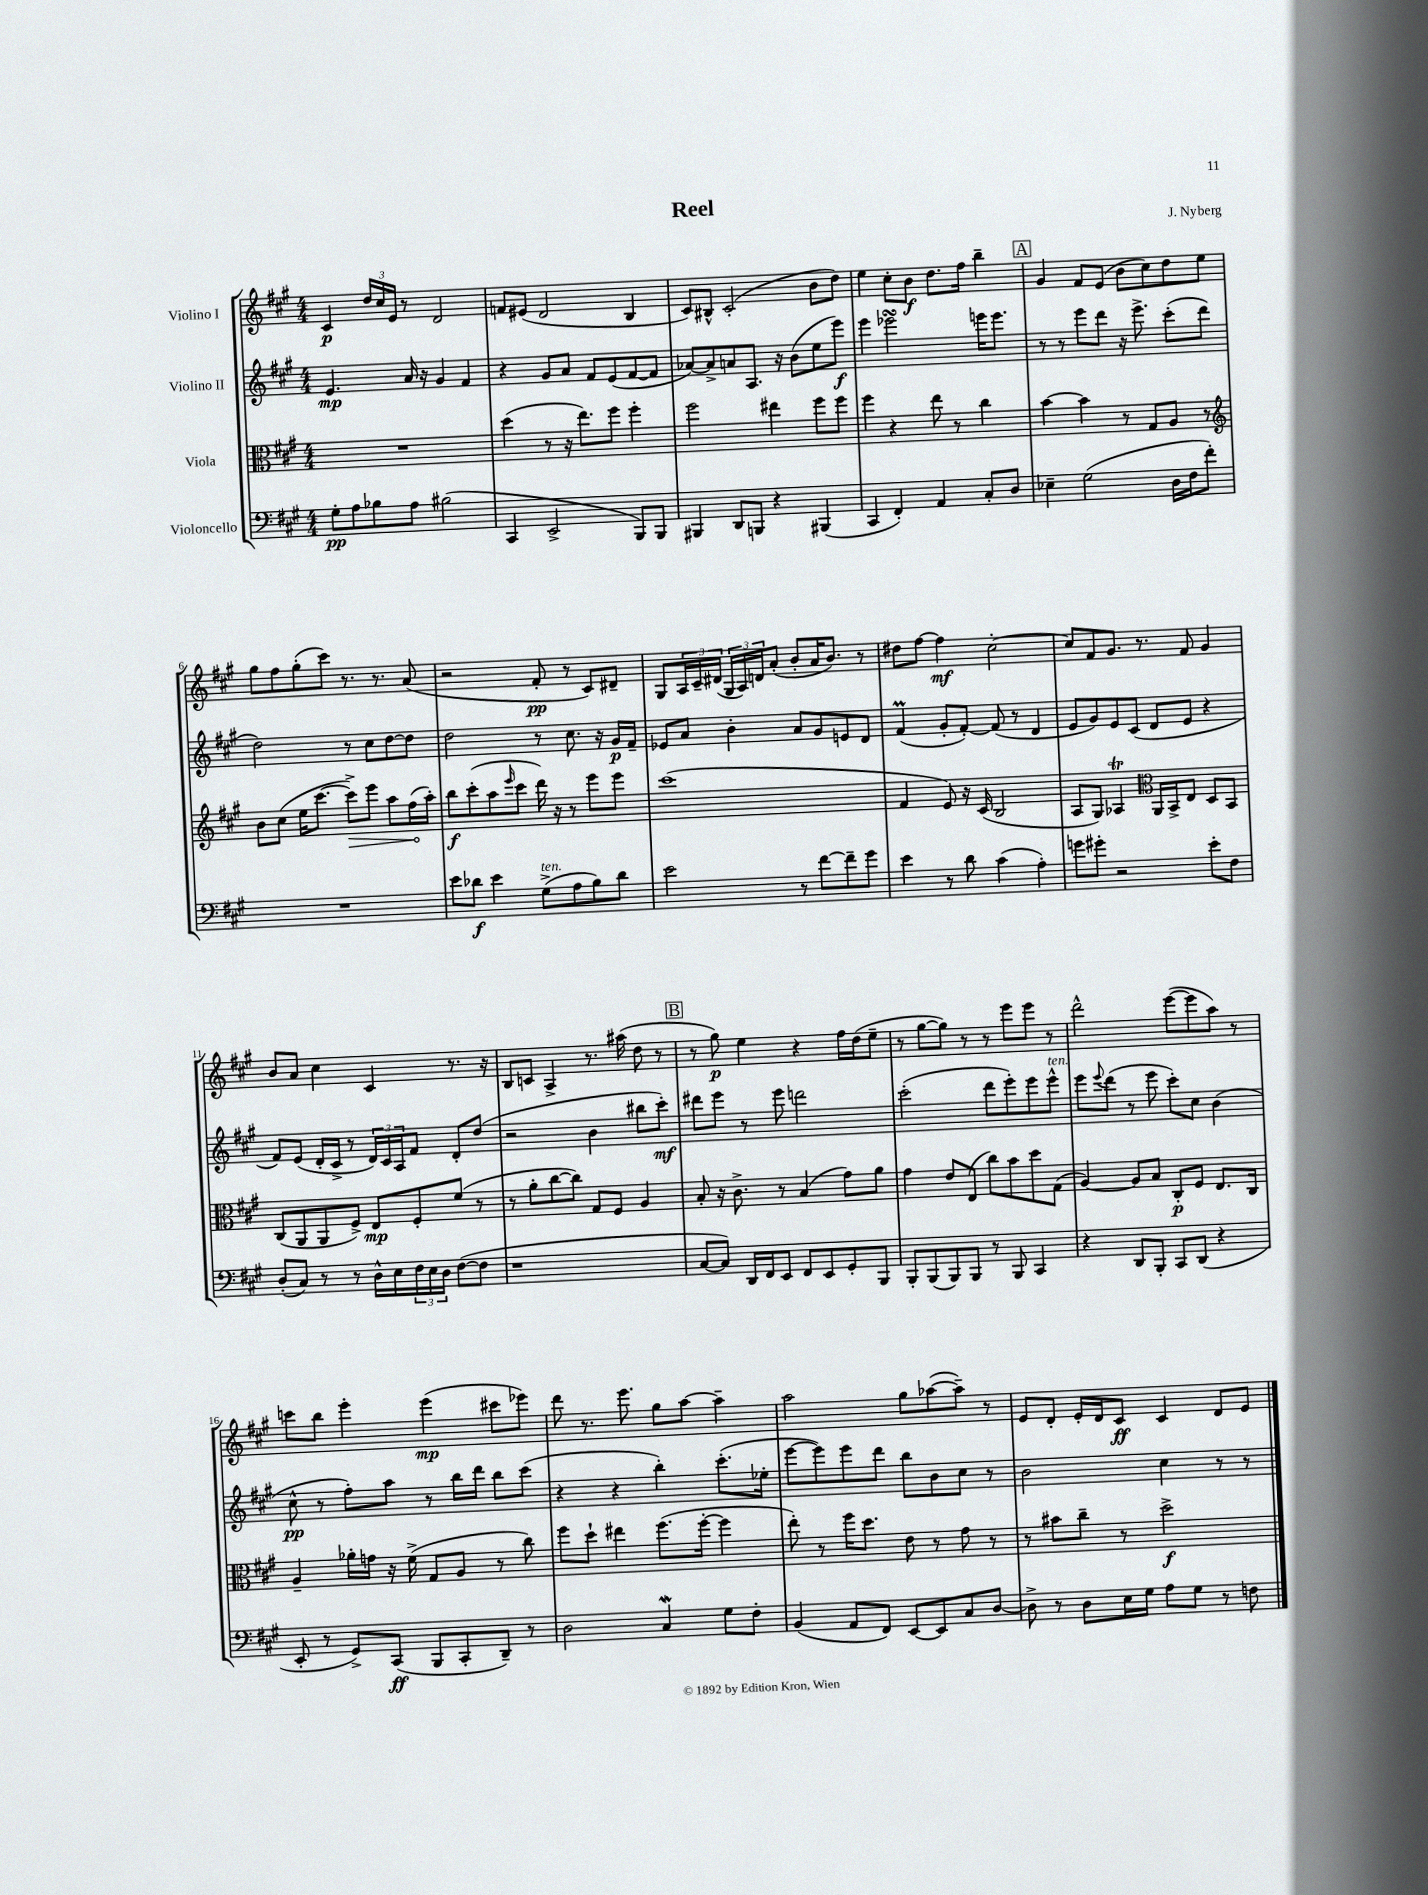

**kern	**dynam	**kern	**dynam	**kern	**dynam	**kern	**dynam
*part4	*part4	*part3	*part3	*part2	*part2	*part1	*part1
*staff4	*staff4	*staff3	*staff3	*staff2	*staff2	*staff1	*staff1
*I"Violoncello	*	*I"Viola	*	*I"Violino II	*	*I"Violino I	*
*clefF4	*	*clefC3	*	*clefG2	*	*clefG2	*
*k[f#c#g#]	*	*k[f#c#g#]	*	*k[f#c#g#]	*	*k[f#c#g#]	*
*M4/4	*	*M4/4	*	*M4/4	*	*M4/4	*
=1	=1	=1	=1	=1	=1	=1	=1
8G#'\L	pp	1r	.	4.e/	mp	4c#/	p
8A\	.	.	.	.	.	.	.
8B-X\	.	.	.	.	.	24dd/LL	.
.	.	.	.	.	.	24cc#/	.
.	.	.	.	.	.	24e/JJ	.
8A\J	.	.	.	16a/	.	8r	.
.	.	.	.	16r	.	.	.
(2B#X\	.	.	.	4g#/	.	2d/	.
.	.	.	.	4f#/	.	.	.
=2	=2	=2	=2	=2	=2	=2	=2
4CC#/	.	(4dd\	.	4r	.	8fn/L	.
.	.	.	.	.	.	(8e#X/J	.
2EE^/	.	8r	.	8g#/L	.	2d/	.
.	.	16r	.	8a/J	.	.	.
.	.	8.ee\L)	.	.	.	.	.
.	.	.	.	8f#/L	.	.	.
.	.	8ff#\J	.	(8e/	.	.	.
8BBB/L)	.	4ff#'\	.	[8f#/	.	4B/	.
8BBB/J	.	.	.	8f#/J]	.	.	.
=3	=3	=3	=3	=3	=3	=3	=3
4BBB#X/	.	2ff#\	.	[8a-X/L)	.	8c#/L)	.
.	.	.	.	8a-^/]	.	8B#X^^/J	.
8DD/L	.	.	.	8an/	.	(2c#'/	.
8BBBn/J	.	.	.	8.A/J	.	.	.
4r	.	4ee#X\	.	.	.	.	.
.	.	.	.	16r	.	.	.
.	.	.	.	(8b\L	.	.	.
(4BBB#X/	.	8ff#\L	.	8ee\	.	8b\L	.
.	.	8ff#\J	.	8eee\J)	f	8dd\J)	.
=4	=4	=4	=4	=4	=4	=4	=4
4CC#/	.	4ff#\	.	4eee\	.	4ee\	.
4FF#'/)	.	4r	.	2eee-XsSSs\	.	8cc#'\L	.
.	.	.	.	.	.	8b\J	f
4AA/	.	8ee\	.	.	.	8.dd\L	.
.	.	8r	.	.	.	.	.
.	.	.	.	.	.	16ff#\Jk	.
8C#'/L	.	4cc#\	.	16eeen\KL	.	4bb~\	.
.	.	.	.	8.eee\J	.	.	.
8D/J	.	.	.	.	.	.	.
!!LO:REH:place=s1:t=A
=5	=5	=5	=5	=5	=5	=5	=5
4E-X~\	.	[4b\	.	8r	.	4g#/	.
.	.	.	.	8r	.	.	.
(2G#\	.	4b\]	.	8eee\L	.	8f#/L	.
.	.	.	.	8ddd\J	.	(8e/J	.
.	.	8r	.	16r	.	8b\L	.
.	.	.	.	8.eee^\	.	.	.
.	.	8G#/L	.	.	.	8cc#\)	.
16D\LL	.	8A/J	.	(8ccc#'\L	.	8dd\	.
16F#\J	.	.	.	.	.	.	.
8f#'\J)	.	8r	.	8ddd\J	.	8ee\J	.
!!LO:LB:g=z
=6	=6	=6	=6	=6	=6	=6	=6
*	*	*clefG2	*	*	*	*	*
1r	.	8b\L	.	2dd\)	.	8gg#\L	.
.	.	(8cc#\J	.	.	.	8ff#\	.
.	.	16ee\KL	.	.	.	(8gg#'\	.
.	.	[8.ccc#\J	.	.	.	.	.
.	.	.	.	.	.	8ccc#\J)	.
!	!	!	!LO:HP:b	!	!	!	!
.	.	8ccc#^\L])	>	8r	.	8.r	.
.	.	8eee\J	.	8cc#\L	.	.	.
.	.	.	.	.	.	8.r	.
.	.	8aa\L	.	[8dd\	.	.	.
.	.	(16ff#\L	.	8dd\J]	.	(8a/	.
.	.	16aa'\JJ)	]	.	.	.	.
=7	=7	=7	=7	=7	=7	=7	=7
8e\L	.	8bb\L	f	2dd\	.	2r	.
8d-X\J	f	(8ccc#'\	.	.	.	.	.
4e\	.	8aa\	.	.	.	.	.
.	.	16qqeee/	.	.	.	.	.
.	.	8ccc#\J	.	.	.	.	.
!LO:TX:a:i:t=ten.	!	!	!	!	!	!	!
(8G#^\L	.	16ddd\)	.	8r	.	8f#'/	pp
.	.	16r	.	.	.	.	.
8A\	.	8r	.	8.cc#\	.	8r	.
8B\)	.	8eee\L	.	.	.	8c#/L)	.
.	.	.	.	16r	.	.	.
8d-\J	.	8eee\J	.	16g#/LL	p	8d#X~/J	.
.	.	.	.	16f#~/JJ	.	.	.
=8	=8	=8	=8	=8	=8	=8	=8
2e\	.	(1ccc#	.	8e-X/L	.	8G#/L	.
.	.	.	.	8a/J	.	24A/L	.
.	.	.	.	.	.	24c#~/	.
.	.	.	.	.	.	(24d#X/JJ	.
.	.	.	.	4b'\	.	24G#/LL	.
.	.	.	.	.	.	24A/)	.
.	.	.	.	.	.	24dn/J	.
.	.	.	.	.	.	(8a'/J	.
8r	.	.	.	8a/L	.	8b'/L	.
[8f#\L	.	.	.	8g#/	.	16a/K	.
.	.	.	.	.	.	8.b/J)	.
8f#~\]	.	.	.	8en/	.	.	.
8g#\J	.	.	.	8d/J	.	8r	.
=9	=9	=9	=9	=9	=9	=9	=9
4e\	.	4f#/	.	(4f#M/	.	8dd#X\L	.
.	.	.	.	.	.	[8ff#\J	.
8r	.	8e/)	.	8g#'/L	.	4ff#\]	mf
8d\	.	16r	.	[8f#'/J)	.	.	.
.	.	(16c#/	.	.	.	.	.
(4c#\	.	2B/	.	(8f#/]	.	[2cc#'\	.
.	.	.	.	8r	.	.	.
4A'\)	.	.	.	4d/	.	.	.
=10	=10	=10	=10	=10	=10	=10	=10
8gn\L	.	8A/L	.	8e/L	.	8cc#/L]	.
8g#X'\J	.	8G#/J)	.	8g#/)	.	8f#/	.
2r	.	4A-XT/	.	8e/	.	8.g#/J	.
.	.	.	.	(8c#/J	.	.	.
.	.	.	.	.	.	8.r	.
*	*	*clefC3	*	*	*	*	*
.	.	16AA/LL	.	8d/L	.	.	.
.	.	16BB^/J	.	.	.	.	.
.	.	8E/J	.	8e/J	.	8f#/	.
8e'\L	.	8D/L	.	4r	.	4g#/	.
8F#\J	.	8BB/J	.	.	.	.	.
!!LO:LB:g=z
=11	=11	=11	=11	=11	=11	=11	=11
(8D'/L	.	(8C#/L	.	8f#/L)	.	8b/L	.
8C#/J)	.	8AA/	.	(8e/J	.	8a/J	.
8r	.	8AA/	.	16d'/LL	.	4cc#\	.
.	.	.	.	16c#^/JJ	.	.	.
8r	.	8F#^/J)	.	8r	.	.	.
16D^^\LL	.	8E/L	mp	24d/LL)	.	4c#/	.
.	.	.	.	24c#/	.	.	.
16E\	.	.	.	.	.	.	.
.	.	.	.	24A/J	.	.	.
24F#\	.	8F#'/	.	8f#/J	.	.	.
24E\	.	.	.	.	.	.	.
24D\JJ	.	.	.	.	.	.	.
([8F#\L	.	(8f#/J	.	8d'/L	.	8.r	.
8F#\J]	.	8r	.	(8dd/J	.	.	.
.	.	.	.	.	.	16r	.
=12	=12	=12	=12	=12	=12	=12	=12
1r	.	8r	.	2r	.	8B/L	.
.	.	8a'\L	.	.	.	8cn/J	.
.	.	[8cc#\	.	.	.	4A^/	.
.	.	8cc#\J])	.	.	.	.	.
.	.	8G#/L	.	4b\	.	8.r	.
.	.	8F#/J	.	.	.	.	.
.	.	.	.	.	.	(16aa#X\	.
.	.	4A/	.	8bb#X\L	.	8dd\	.
.	.	.	.	8ccc#'\J)	mf	8r	.
!!LO:REH:place=s1:t=B
=13	=13	=13	=13	=13	=13	=13	=13
[8C#/L	.	8B'/	.	8ddd#X\L	.	8r	.
8C#/J])	.	16r	.	8eee\J	.	8gg#\)	p
.	.	8.c#^\	.	.	.	.	.
16DD/LL	.	.	.	8r	.	4ee\	.
16FF#/J	.	.	.	.	.	.	.
8EE/J	.	8r	.	8eee\	.	.	.
8FF#/L	.	(4B/	.	2dddn\	.	4r	.
8EE/	.	.	.	.	.	.	.
8GG#'/	.	8g#\L)	.	.	.	16ff#\LL	.
.	.	.	.	.	.	(16dd\J	.
8BBB/J	.	8a\J	.	.	.	8ee~\J	.
=14	=14	=14	=14	=14	=14	=14	=14
8BBB'/L	.	4g#\	.	(2ccc#'\	.	8r	.
(8BBB/	.	.	.	.	.	[8gg#\L	.
8BBB/)	.	8e/L	.	.	.	8gg#\J])	.
8BBB/J	.	(8E/J	.	.	.	8r	.
8r	.	8cc#\L)	.	8ddd\L	.	8r	.
8BBB/	.	8b\	.	8eee'\)	.	8eee\L	.
4CC#/	.	8dd\	.	8eee\	.	8eee\J	.
!	!	!	!	!LO:TX:a:i:t=ten.	!	!	!
.	.	(8G#\J	.	8eee^^\J	.	8r	.
=15	=15	=15	=15	=15	=15	=15	=15
4r	.	[4A/)	.	8eee\L	.	2ddd^^\	.
.	.	.	.	8qqeee/	.	.	.
.	.	.	.	(8ddd\J	.	.	.
8DD/L	.	8A/L]	.	8r	.	.	.
8BBB'/J	.	8B/J	.	8eee\	.	.	.
8CC#/L	.	8C#'/L	p	8ccc#'\L)	.	([8eee\L	.
(8DD/J	.	8F#/J	.	8cc#\J	.	8eee\]	.
4r	.	8.E/L	.	(4b\	.	8aa\J)	.
.	.	.	.	.	.	8r	.
.	.	16C#/Jk	.	.	.	.	.
!!LO:LB:g=z
=16	=16	=16	=16	=16	=16	=16	=16
8EE'/	.	4A~/	.	8cc#^^\	pp	8cccn\L	.
8r	.	.	.	8r	.	8bb\J	.
8GG#^/L)	.	16a-X'\LL	.	8ff#'\L)	.	4eee'\	.
.	.	16gn\JJ	.	.	.	.	.
(8CC#/J	ff	16r	.	8aa\J	.	.	.
.	.	(16f#^\	.	.	.	.	.
8BBB/L	.	8G#/L	.	8r	.	(4eee\	mp
8CC#'/	.	8A/J	.	16bb\LL	.	.	.
.	.	.	.	16ddd\JJ	.	.	.
8DD~/J)	.	8r	.	8bb\L	.	8ccc#X\L	.
8r	.	8cc#\)	.	(8ccc#\J	.	8eee-X\J)	.
=17	=17	=17	=17	=17	=17	=17	=17
2D\	.	8ff#\L	.	4r	.	8ddd\	.
.	.	8dd`\J	.	.	.	8.r	.
.	.	4ee#X\	.	4r	.	.	.
.	.	.	.	.	.	8.eee\	.
4C#W/	.	(8.ff#\L	.	4bb'\)	.	8gg#\L	.
.	.	.	.	.	.	[8aa\J	.
.	.	[16ff#'\Jk	.	.	.	.	.
8G#\L	.	4ff#\]	.	(8.ccc#'\L	.	4aa~\]	.
8F#'\J	.	.	.	.	.	.	.
.	.	.	.	16ee-X'\Jk	.	.	.
=18	=18	=18	=18	=18	=18	=18	=18
(4BB/	.	8ee'\)	.	[8eee\L	.	2aa\	.
.	.	8r	.	8eee\])	.	.	.
8AA/L	.	16ff#\KL	.	8eee\	.	.	.
.	.	8.dd\J	.	.	.	.	.
8FF#/J)	.	.	.	8ddd\J	.	.	.
[8EE/L	.	8e\	.	8bb\L	.	8gg#\L	.
8EE/]	.	8r	.	8b\	.	([8aa-X\	.
8C#/	.	8g#\	.	8cc#\J	.	8aa-~\J])	.
[8D/J	.	8r	.	8r	.	8r	.
=19	=19	=19	=19	=19	=19	=19	=19
8D^\]	.	8r	.	2b\	.	8e/L	.
8r	.	8b#X\L	.	.	.	8d'/J	.
8D\L	.	8cc#~\J	.	.	.	16e'/LL	.
.	.	.	.	.	.	16d/J	.
16E\L	.	8r	.	.	.	8c#/J	ff
16G#\JJ	.	.	.	.	.	.	.
8A\L	.	2dd^\	f	4cc#\	.	4c#/	.
8G#\J	.	.	.	.	.	.	.
8r	.	.	.	8r	.	8d/L	.
8Fn\	.	.	.	8r	.	8e/J	.
==	==	==	==	==	==	==	==
*-	*-	*-	*-	*-	*-	*-	*-
